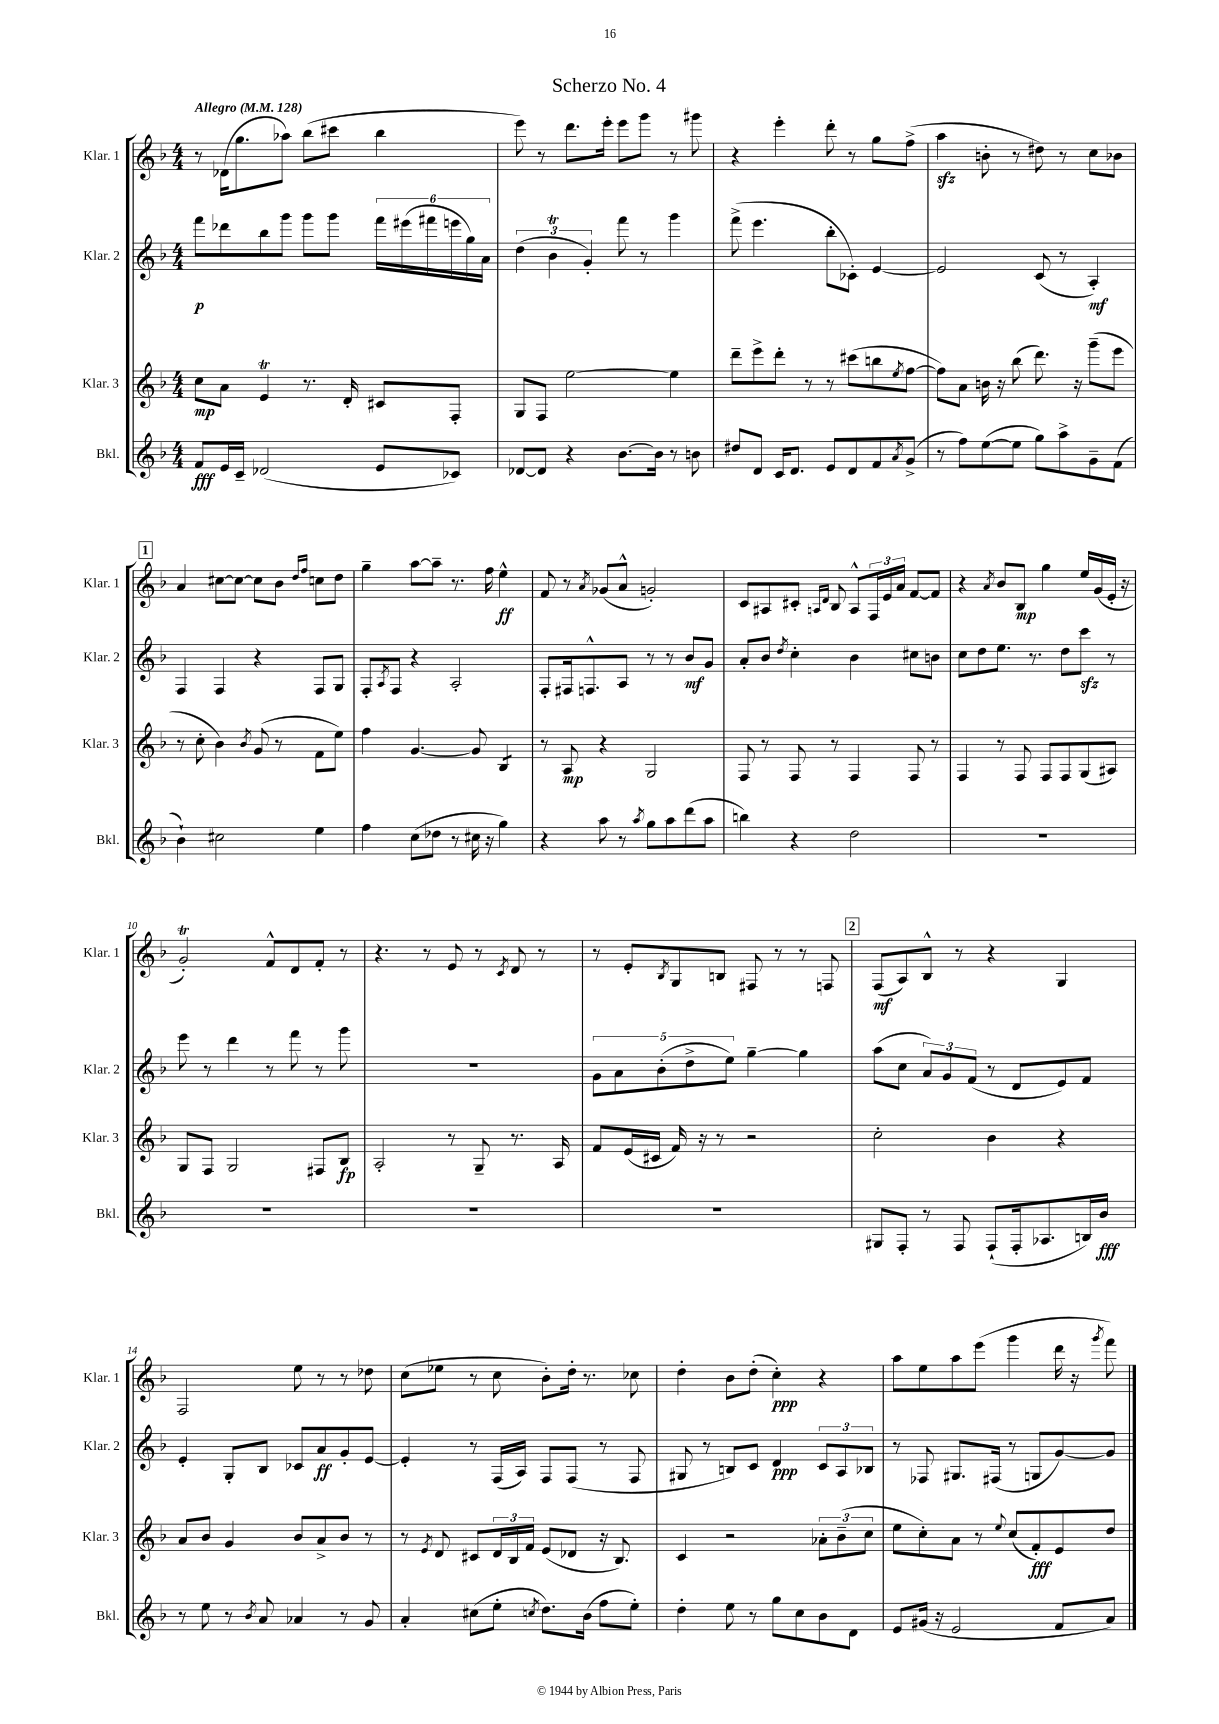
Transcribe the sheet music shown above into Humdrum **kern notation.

**kern	**dynam	**kern	**dynam	**kern	**dynam	**kern	**dynam
*part4	*part4	*part3	*part3	*part2	*part2	*part1	*part1
*staff4	*staff4	*staff3	*staff3	*staff2	*staff2	*staff1	*staff1
*I"Bkl.	*	*I"Klar. 3	*	*I"Klar. 2	*	*I"Klar. 1	*
*I'Bkl.	*	*I'Klar. 3	*	*I'Klar. 2	*	*I'Klar. 1	*
*clefG2	*	*clefG2	*	*clefG2	*	*clefG2	*
*k[b-]	*	*k[b-]	*	*k[b-]	*	*k[b-]	*
*M4/4	*	*M4/4	*	*M4/4	*	*M4/4	*
*MM128	*	*MM128	*	*MM128	*	*MM128	*
=1	=1	=1	=1	=1	=1	=1	=1
!	!	!	!	!	!	!LO:TX:a:B:t=Allegro	!
8f/L	fff	8cc\L	mp	8fff\L	p	8r	.
16e/L	.	8a\J	.	8ddd-X\	.	(16d-X\KL	.
16c~/JJ	.	.	.	.	.	8.gg\	.
(2d-X/	.	4et/	.	8bb-\	.	.	.
.	.	.	.	8ggg\J	.	8aa-X\J)	.
.	.	8.r	.	8ggg\L	.	(8bb-\L	.
.	.	.	.	8ggg\J	.	8ccc#X\J	.
.	.	16d'/	.	.	.	.	.
8e/L	.	8c#X/L	.	24fff\LL	.	4bb-\	.
.	.	.	.	(24eee#X\	.	.	.
.	.	.	.	24fff#X\	.	.	.
8c-X/J)	.	8F'/J	.	24eeen\	.	.	.
.	.	.	.	24gg\)	.	.	.
.	.	.	.	24a\JJ	.	.	.
=2	=2	=2	=2	=2	=2	=2	=2
[8d-X/L	.	8G/L	.	(6dd\	.	8eee\)	.
8d-/J]	.	8F/J	.	.	.	8r	.
.	.	.	.	6b-T\	.	.	.
4r	.	[2ee\	.	.	.	8.ddd\L	.
.	.	.	.	6g'/)	.	.	.
.	.	.	.	.	.	16eee'\Jk	.
[8.b-\L	.	.	.	8fff\	.	8eee\L	.
.	.	.	.	8r	.	8ggg\J	.
16b-\Jk]	.	.	.	.	.	.	.
8r	.	4ee\]	.	4ggg\	.	8r	.
8bn\	.	.	.	.	.	8ggg#X\	.
=3	=3	=3	=3	=3	=3	=3	=3
8dd#X/L	.	8ddd~\L	.	(8fff^\	.	4r	.
8d/J	.	8eee^\	.	4.eee\	.	.	.
16c/KL	.	8ddd'\J	.	.	.	4eee'\	.
8.d/J	.	.	.	.	.	.	.
.	.	8r	.	.	.	.	.
8e/L	.	8r	.	8bb-'\L	.	8ddd'\	.
8d/	.	(8ccc#X\L	.	8c-X'\J)	.	8r	.
8f/	.	8bbn\	.	[4e/	.	8gg\L	.
8qa/	.	8qee/	.	.	.	.	.
(8g^/J	.	[8ff\J	.	.	.	(8ff^\J	.
=4	=4	=4	=4	=4	=4	=4	=4
8r	.	8ff\L])	.	2e/]	.	4aazz\	.
8ff\L)	.	8a\J	.	.	.	.	.
([8ee\	.	16bn\	.	.	.	8bn'\	.
.	.	16r	.	.	.	.	.
8ee\J]	.	(8bb-\	.	.	.	8r	.
8gg\L)	.	8.ddd\)	.	(8c/	.	8dd#X\)	.
8aa^\	.	.	.	8r	.	8r	.
.	.	16r	.	.	.	.	.
8g~\	.	(8ggg~\L	.	4A'/)	mf	8cc\L	.
(8f\J	.	8eee\J	.	.	.	8b-X\J	.
!!LO:LB:g=z
!!LO:REH:place=s1:t=1
=5	=5	=5	=5	=5	=5	=5	=5
4b-`\)	.	8r	.	4F/	.	4a/	.
.	.	8cc'\	.	.	.	.	.
2cc#X\	.	4b-\)	.	4F/	.	[8cc#X\L	.
.	.	.	.	.	.	8cc#\J_	.
.	.	8qb-/	.	.	.	.	.
.	.	(8g/	.	4r	.	8cc#\L]	.
.	.	8r	.	.	.	8b-\J	.
.	.	.	.	.	.	16qqdd/LL	.
.	.	.	.	.	.	16qqff/JJ	.
4ee\	.	8f\L	.	8F/L	.	8ccn\L	.
.	.	8ee\J)	.	8G/J	.	8dd\J	.
=6	=6	=6	=6	=6	=6	=6	=6
4ff\	.	4ff\	.	8F'/L	.	4gg~\	.
.	.	.	.	8qA/	.	.	.
.	.	.	.	8F/J	.	.	.
(8cc\L	.	[4.g/	.	4r	.	[8aa\L	.
8dd-X\J	.	.	.	.	.	8aa~\J]	.
8r	.	.	.	2A'/	.	8.r	.
16cc#X\	.	8g/]	.	.	.	.	.
16r	.	.	.	.	.	16ff\	.
*	*	*tremolo	*	*	*	*	*
4gg\)	.	8B-/L	.	.	.	4ee^^\	ff
.	.	8B-/J	.	.	.	.	.
*	*	*Xtremolo	*	*	*	*	*
=7	=7	=7	=7	=7	=7	=7	=7
4r	.	8r	.	8F'/L	.	8f/	.
.	.	8A/	mp	16F#X/k	.	8r	.
.	.	.	.	8.Fn^^/	.	.	.
.	.	.	.	.	.	8qa/	.
8aa\	.	4r	.	.	.	(8g-X/L	.
8r	.	.	.	8A/J	.	8a^^/J	.
8qaa/	.	.	.	.	.	.	.
8gg\L	.	2G/	.	8r	.	2gn'/)	.
8aa\	.	.	.	8r	.	.	.
(8ddd\	.	.	.	8b-/L	mf	.	.
8aa\J	.	.	.	8g/J	.	.	.
=8	=8	=8	=8	=8	=8	=8	=8
4bbn\)	.	8F/	.	8a'/L	.	8c/L	.
.	.	8r	.	8b-/J	.	8A#X/	.
.	.	.	.	8qdd/	.	.	.
4r	.	8F/	.	4cc'\	.	8c#X'/J	.
.	.	.	.	.	.	16qqAn/LL	.
.	.	.	.	.	.	16qqd/JJ	.
.	.	8r	.	.	.	8B-/	.
2dd\	.	4F/	.	4b-\	.	8A^^/L	.
.	.	.	.	.	.	24F/L	.
.	.	.	.	.	.	24e/	.
.	.	.	.	.	.	24a/JJ	.
.	.	8F/	.	8cc#X\L	.	[8f/L	.
.	.	8r	.	8bn\J	.	8f/J]	.
=9	=9	=9	=9	=9	=9	=9	=9
1r	.	4F/	.	8cc\L	.	4r	.
.	.	.	.	8dd\	.	.	.
.	.	.	.	.	.	8qa/	.
.	.	8r	.	8.ee\J	.	8b-/L	.
.	.	8F/	.	.	.	8B-/J	mp
.	.	.	.	8.r	.	.	.
.	.	8F/L	.	.	.	4gg\	.
.	.	8F/	.	8dd\L	.	.	.
.	.	(8G/	.	8ccczz\J	.	16ee/LL	.
.	.	.	.	.	.	(16g/	.
.	.	8A#X/J)	.	8r	.	16e'/JJ	.
.	.	.	.	.	.	16r	.
!!LO:LB:g=z
=10	=10	=10	=10	=10	=10	=10	=10
1r	.	8G/L	.	8eee\	.	2gT'/)	.
.	.	8F/J	.	8r	.	.	.
.	.	2G/	.	4ddd\	.	.	.
.	.	.	.	8r	.	8f^^/L	.
.	.	.	.	8fff\	.	8d/	.
.	.	8F#X/L	.	8r	.	8f'/J	.
.	.	8B-/J	fp	8ggg\	.	8r	.
=11	=11	=11	=11	=11	=11	=11	=11
1r	.	2A'/	.	1r	.	4.r	.
.	.	.	.	.	.	8r	.
.	.	8r	.	.	.	8e/	.
.	.	8G~/	.	.	.	8r	.
.	.	.	.	.	.	8qc/	.
.	.	8.r	.	.	.	8d/	.
.	.	.	.	.	.	8r	.
.	.	16A/	.	.	.	.	.
=12	=12	=12	=12	=12	=12	=12	=12
1r	.	8f/L	.	10g\L	.	8r	.
.	.	.	.	10a\	.	.	.
.	.	(16e/L	.	.	.	8e'/L	.
.	.	16c#X/JJ	.	.	.	.	.
.	.	.	.	(10b-'\	.	.	.
.	.	.	.	.	.	8qB-/	.
.	.	16f/)	.	.	.	8G/	.
.	.	.	.	10dd^\	.	.	.
.	.	16r	.	.	.	.	.
.	.	8r	.	.	.	8Bn/J	.
.	.	.	.	10ee\J)	.	.	.
.	.	2r	.	[4gg~\	.	8F#X/	.
.	.	.	.	.	.	8r	.
.	.	.	.	4gg\]	.	8r	.
.	.	.	.	.	.	8Fn/	.
!!LO:REH:place=s1:t=2
=13	=13	=13	=13	=13	=13	=13	=13
8G#X/L	.	2cc'\	.	(8aa\L	.	(8F/L	mf
8F'/J	.	.	.	8cc\J	.	8A/)	.
8r	.	.	.	12a/L)	.	8B-^^/J	.
.	.	.	.	12g/	.	.	.
8F/	.	.	.	.	.	8r	.
.	.	.	.	(12f/J	.	.	.
(8F`/L	.	4b-\	.	8r	.	4r	.
16F'/k	.	.	.	8d/L	.	.	.
8.A-X/	.	.	.	.	.	.	.
.	.	4r	.	8e/)	.	4G/	.
16Bn/L)	.	.	.	8f/J	.	.	.
16b-/JJ	fff	.	.	.	.	.	.
!!LO:LB:g=z
=14	=14	=14	=14	=14	=14	=14	=14
8r	.	8a/L	.	4e'/	.	2F/	.
8ee\	.	8b-/J	.	.	.	.	.
8r	.	4g/	.	8G'/L	.	.	.
8qb-/	.	.	.	.	.	.	.
8a/	.	.	.	8B-/J	.	.	.
4a-X/	.	8b-/L	.	8c-X/L	.	8ee\	.
.	.	8a^/	.	8a/	ff	8r	.
8r	.	8b-/J	.	8g'/	.	8r	.
8g/	.	8r	.	[8e/J	.	8dd-X\	.
=15	=15	=15	=15	=15	=15	=15	=15
4a'/	.	8r	.	4e'/]	.	(8cc\L	.
.	.	8qe/	.	.	.	.	.
.	.	8d/	.	.	.	8ee-X\J	.
(8cc#X\L	.	8c#X/L	.	8r	.	8r	.
8ee'\J	.	24d/L	.	(16F/LL	.	8cc\	.
.	.	24B-/	.	.	.	.	.
.	.	.	.	16A/JJ)	.	.	.
.	.	24f/JJ	.	.	.	.	.
8qccn/	.	.	.	.	.	.	.
8.dd\L)	.	(8e/L	.	8F/L	.	8b-'\L)	.
.	.	8d-X/J	.	(8F/J	.	16dd'\Jk	.
(16b-\Jk	.	.	.	.	.	8.r	.
8ff\L	.	16r	.	8r	.	.	.
.	.	8.B-/)	.	.	.	.	.
8ee'\J)	.	.	.	8F/	.	8cc-X\	.
=16	=16	=16	=16	=16	=16	=16	=16
4dd'\	.	4c/	.	8G#X/	.	4dd'\	.
.	.	.	.	8r	.	.	.
8ee\	.	2r	.	8Bn/L)	.	8b-\L	.
8r	.	.	.	8c/J	.	(8dd'\J	.
8gg\L	.	.	.	4d/	ppp	4cc'\)	ppp
8cc\	.	.	.	.	.	.	.
8b-\	.	12a-X'\L	.	12c/L	.	4r	.
.	.	(12b-~\	.	12A/	.	.	.
8d\J	.	.	.	.	.	.	.
.	.	12cc\J	.	12B-X/J	.	.	.
=17	=17	=17	=17	=17	=17	=17	=17
8e/L	.	8ee\L	.	8r	.	8aa\L	.
(16g#X/Jk	.	8cc'\)	.	8F-X/	.	8ee\	.
16r	.	.	.	.	.	.	.
2e/	.	8a\J	.	8.G#X/L	.	8aa\	.
.	.	8r	.	.	.	(8eee\J	.
.	.	.	.	(16F#X/Jk	.	.	.
.	.	8qqee/	.	.	.	.	.
.	.	(8cc/L	.	8r	.	4ggg\	.
.	.	8f'/)	fff	8Gn/L	.	.	.
8f/L	.	8e/	.	[8g/)	.	16ddd\	.
.	.	.	.	.	.	16r	.
.	.	.	.	.	.	8qggg/	.
8a/J)	.	8dd/J	.	8g/J]	.	8fff\)	.
==	==	==	==	==	==	==	==
*-	*-	*-	*-	*-	*-	*-	*-
